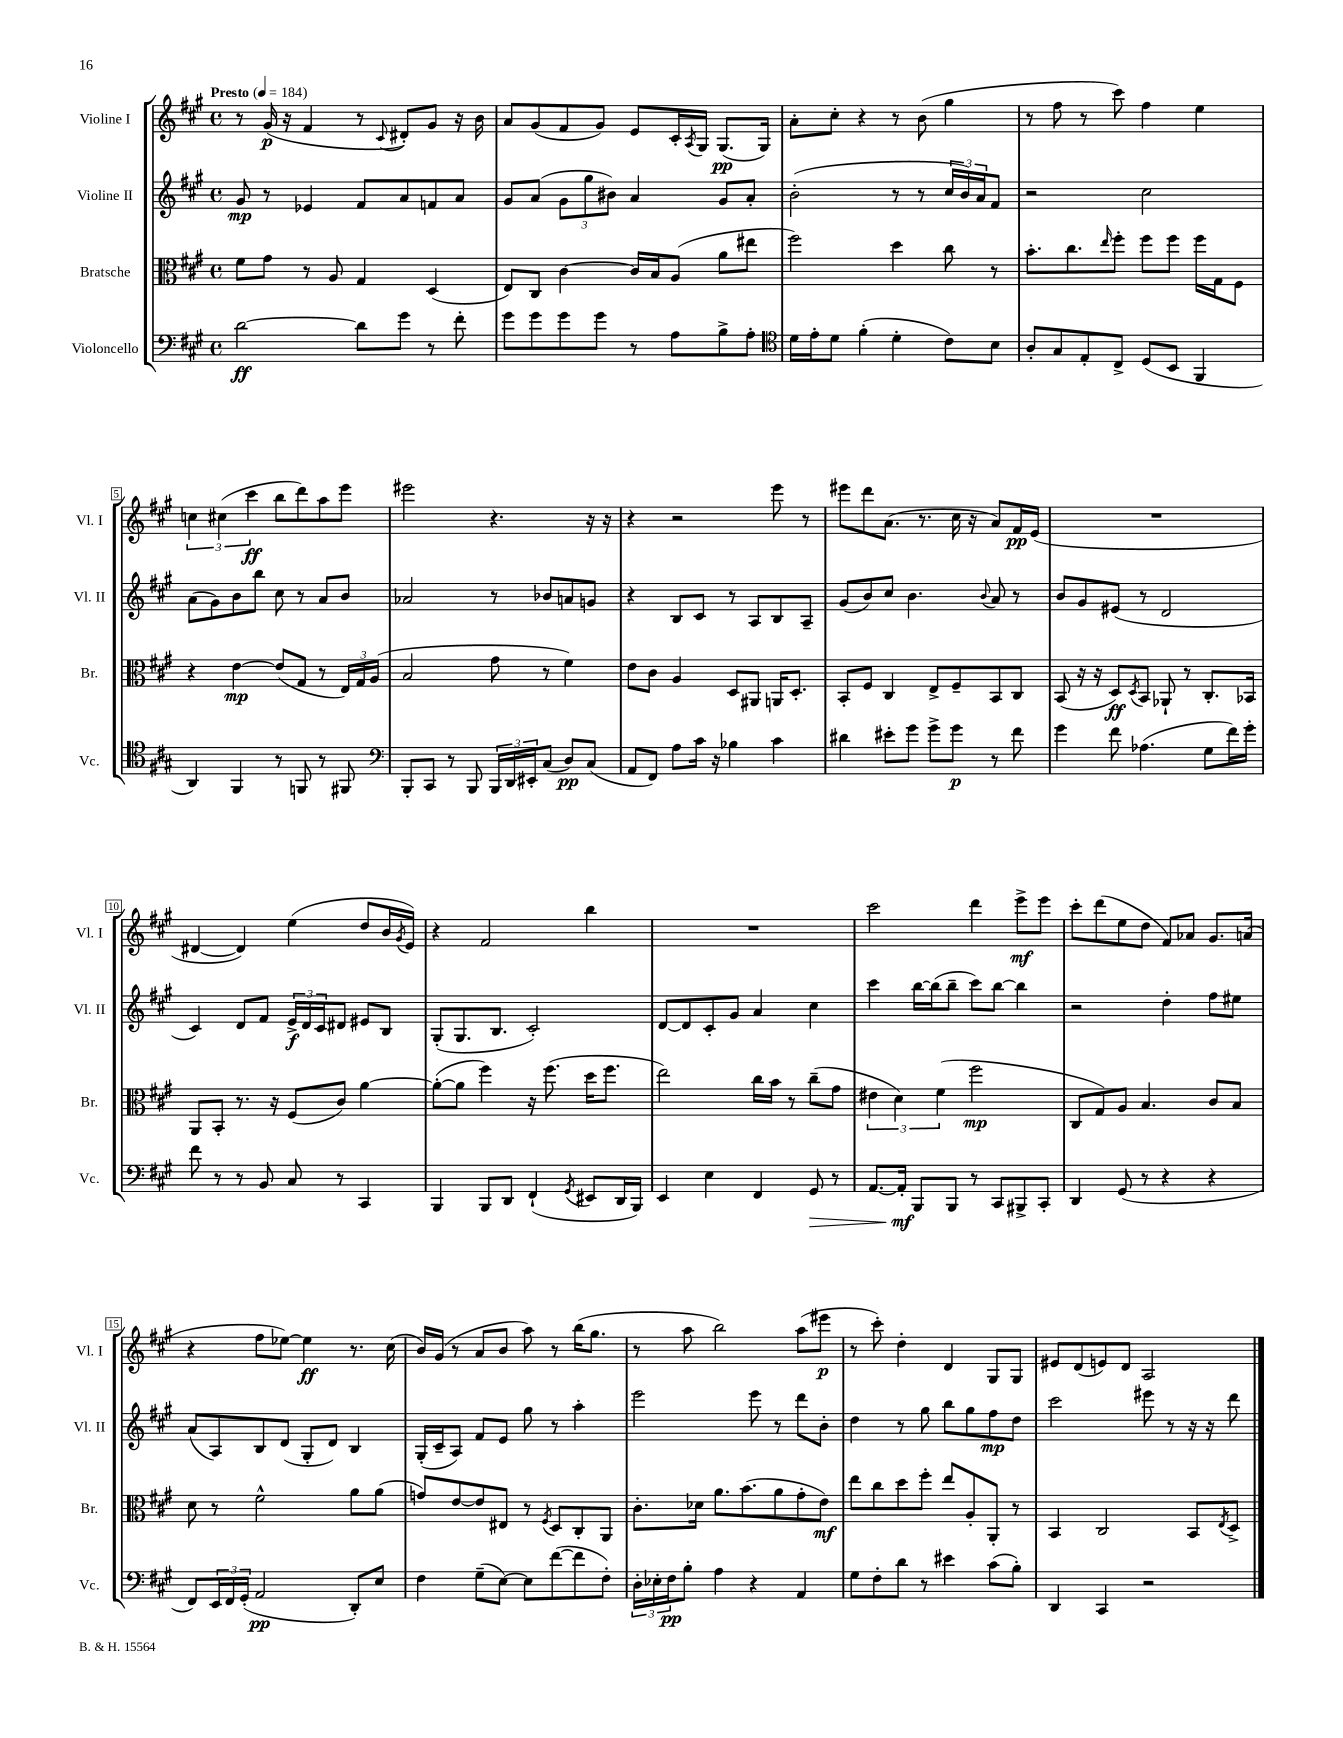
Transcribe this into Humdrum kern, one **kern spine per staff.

**kern	**kern	**kern	**kern
*staff4	*staff3	*staff2	*staff1
*clefF4	*clefC3	*clefG2	*clefG2
*k[f#c#g#]	*k[f#c#g#]	*k[f#c#g#]	*k[f#c#g#]
*M4/4	*M4/4	*M4/4	*M4/4
*met(c)	*met(c)	*met(c)	*met(c)
*MM184	*MM184	*MM184	*MM184
[2d\	8f#\L	8g#/	8r
.	8g#\J	8r	(16g#/
.	.	.	16r
.	8r	4e-/	4f#/
.	8A/	.	.
8d\]L	4G#/	8f#/L	8r
.	.	.	8qqc#/
8g#\J	.	8a/	8d#'/L)
8r	(4D/	8f/	8g#/J
8f#'\	.	8a/J	16r
.	.	.	16b\
=	=	=	=
8g#\L	8E/L)	8g#/L	8a/L
8g#\	8C#/J	(8a/J	(8g#/
8g#\	[4c#\	12g#\L	8f#/
.	.	12gg#\	.
8g#\J	.	.	8g#/J)
.	.	12b#\J)	.
8r	16c#/]LL	4a/	8e/L
.	16B/J	.	.
8A\L	(8A/J	.	16c#'/L
.	.	.	8qA/
.	.	.	16G#/JJ
8B^\	8a\L	8g#/L	(8.G#/L
8A'\J	8ee#\J	8a'/J	.
.	.	.	16G#/Jk)
=	=	=	=
*clefC4	*	*	*
16d\LL	2ff#\)	(2b'\	8a'\L
16e'\J	.	.	.
8d\J	.	.	8cc#'\J
(4f#'\	.	.	4r
4d'\	4dd\	8r	8r
.	.	8r	(8b\
8c#\L)	8cc#\	24cc#/LL	4gg#\
.	.	24b/)	.
.	.	24a/J	.
8B\J	8r	8f#/J	.
=	=	=	=
8A'/L	8.b'\L	2r	8r
8G#/	.	.	8ff#\
.	8.cc#\	.	.
8E'/	.	.	8r
.	16qqee/	.	.
8C#^/J	8ff#'\J	.	8ccc#\)
(8D/L	8ff#\L	2cc#\	4ff#\
8BB/J	8ff#\J	.	.
4FF#/	16ff#\LL	.	4ee\
.	16G#\J	.	.
.	8F#\J	.	.
=	=	=	=
4AA/)	4r	(8a\L	6cc\
.	.	8g#\)	.
.	.	.	(6cc#\
4FF#/	[4e\	8b\	.
.	.	.	6ccc#\
.	.	8bb\J	.
8r	(8e/]L	8cc#\	8bb\L
8FF/	8G#/J	8r	8ddd\)
8r	8r	8a/L	8aa\
8FF#/	24E/LL)	8b/J	8eee\J
.	24G#/	.	.
.	(24A/JJ	.	.
=	=	=	=
*clefF4	*	*	*
8BBB'/L	2B/	2a-/	2eee#\
8CC#/J	.	.	.
8r	.	.	.
8BBB/	.	.	.
24BBB/LL	8g#\	8r	4.r
24DD/	.	.	.
24EE#'/J	.	.	.
(8C#/J	8r	8b-/L	.
8D/L)	4f#\)	8a/	.
(8C#/J	.	8g/J	16r
.	.	.	16r
=	=	=	=
8AA/L	8e\L	4r	4r
8FF#/J)	8c#\J	.	.
8A\L	4A/	8B/L	2r
16c#\Jk	.	8c#/J	.
16r	.	.	.
4B-\	8D/L	8r	.
.	8AA#/J	8A/L	.
4c#\	16AA/LK	8B/	8eee\
.	8.D'/J	.	.
.	.	8A~/J	8r
=	=	=	=
4d#\	8BB'/L	(8g#/L	8eee#\L
.	8F#/J	8b/)	8ddd\
8e#'\L	4C#/	8cc#/J	(8.a\J
8g#\J	.	4.b\	.
.	.	.	8.r
8g#^\L	8E^/L	.	.
8g#\J	8F#~/	.	16cc#\
.	.	.	16r
.	.	8qqb/	.
8r	8BB/	8a/	8a/L)
8f#\	8C#/J	8r	16f#/L
.	.	.	(16e/JJ
=	=	=	=
4g#\	(8BB/	8b/L	1r
.	16r	8g#/	.
.	16r	.	.
8f#\	8D/L)	(8e#/J	.
.	8qD/	.	.
(4.A-\	8BB/J	8r	.
.	8AA-`/	2d/	.
.	8r	.	.
8G#\L	8.C#'/L	.	.
16f#\L)	.	.	.
16g#'\JJ	16BB-/Jk	.	.
=	=	=	=
8f#\	8AA/L	4c#/)	[4d#/
8r	8BB'/J	.	.
8r	8.r	8d/L	4d#/])
8BB/	.	8f#/J	.
.	16r	.	.
8C#/	(8F#/L	24e^/LL	(4ee\
.	.	24d/	.
.	.	24c#/J	.
8r	8c#/J)	8d#/J	.
4CC#/	[4a\	8e#/L	8dd/L
.	.	8B/J	16b/L
.	.	.	8qg#/
.	.	.	16e/JJ)
=	=	=	=
4BBB/	(8a'\_L	(8G#'/L	4r
.	8a\]J	8.G#/	.
8BBB/L	4ff#\)	.	2f#/
.	.	8.B/J	.
8DD/J	.	.	.
(4FF#`/	16r	2c#'/)	.
.	(8.ff#\	.	.
8qGG#/	.	.	.
8EE#/L	16dd\LK	.	4bb\
.	8.ff#\J	.	.
16DD/L	.	.	.
16BBB/JJ)	.	.	.
=	=	=	=
4EE/	2ee\)	[8d/L	1r
.	.	8d/]	.
4E\	.	8c#'/	.
.	.	8g#/J	.
4FF#/	16cc#\LL	4a/	.
.	16b\JJ	.	.
.	8r	.	.
8GG#/	(8cc#~\L	4cc#\	.
8r	8g#\J	.	.
=	=	=	=
[8.AA/L	6e#\	4ccc#\	2ccc#\
.	6d\)	.	.
16AA'/]Jk	.	.	.
8BBB/L	.	[16bb\LL	.
.	.	(16bb\]J	.
.	(6f#\	.	.
8BBB/J	.	8bb~\J	.
8r	2ff#\	8ccc#\L)	4ddd\
8CC#/L	.	[8bb\J	.
8BBB#^/	.	4bb\]	8eee^\L
8CC#'/J	.	.	8eee\J
=	=	=	=
4DD/	8C#/L	2r	8ccc#'\L
.	8G#/)	.	(8ddd\
(8GG#/	8A/J	.	8ee\
8r	4.B/	.	8dd\J
4r	.	4dd'\	8f#/L)
.	.	.	8a-/J
4r	8c#/L	8ff#\L	8.g#/L
.	8B/J	8ee#\J	.
.	.	.	(16a/Jk
=	=	=	=
8FF#/L)	8d\	(8a/L	4r
24EE/L	8r	8A/)	.
24FF#/	.	.	.
(24GG#'/JJ	.	.	.
2AA/	2f#^^\	8B/	8ff#\L
.	.	(8d/J	[8ee-\J)
.	.	8G#'/L	4ee-\]
.	.	8d/J)	.
8DD'/L)	8a\L	4B/	8.r
8E/J	(8a\J	.	.
.	.	.	(16cc#\
=	=	=	=
4F#\	8g/L)	(16G#'/LL	16b/LL)
.	.	16c#~/J	(16g#/JJ
.	[8e/	8A/J)	8r
(8G#~\L	8e/]	8f#/L	8a/L
[8E\J)	8E#/J	8e/J	8b/J
8E\]L	8r	8gg#\	8aa\)
.	8qF#/	.	.
([8f#\	8D/L	8r	8r
8f#\]	8C#'/	4aa'\	(16bb\LK
.	.	.	8.gg#\J
8F#'\J)	8AA/J	.	.
=	=	=	=
24D'\LL	8.c#'\L	2eee\	8r
24E-'\	.	.	.
24F#\J	.	.	.
8B'\J	.	.	8aa\
.	16d-\Jk	.	.
4A\	8.a\L	.	2bb\)
.	(8.b\	.	.
4r	.	8eee\	.
.	8a\	8r	.
4AA/	8g#'\	8ddd\L	(8aa\L
.	8e\J)	8b'\J	8eee#\J
=	=	=	=
8G#\L	8ee\L	4dd\	8r
8F#'\	8cc#\	.	8ccc#'\)
8d\J	8dd\	8r	4dd'\
8r	8ff#'\J	8gg#\	.
4e#\	8ee/L	8bb\L	4d/
.	8A'/	8gg#\	.
(8c#\L	8AA'/J	8ff#\	8G#/L
8B'\J)	8r	8dd\J	8G#/J
=	=	=	=
4DD/	4BB/	2ccc#\	8e#/L
.	.	.	(8d/
4CC#/	2C#/	.	8e/)
.	.	.	8d/J
2r	.	8eee#\	2A/
.	.	8r	.
.	8BB/L	16r	.
.	.	16r	.
.	8qE/	.	.
.	8D^/J	8ddd\	.
==	==	==	==
*-	*-	*-	*-
